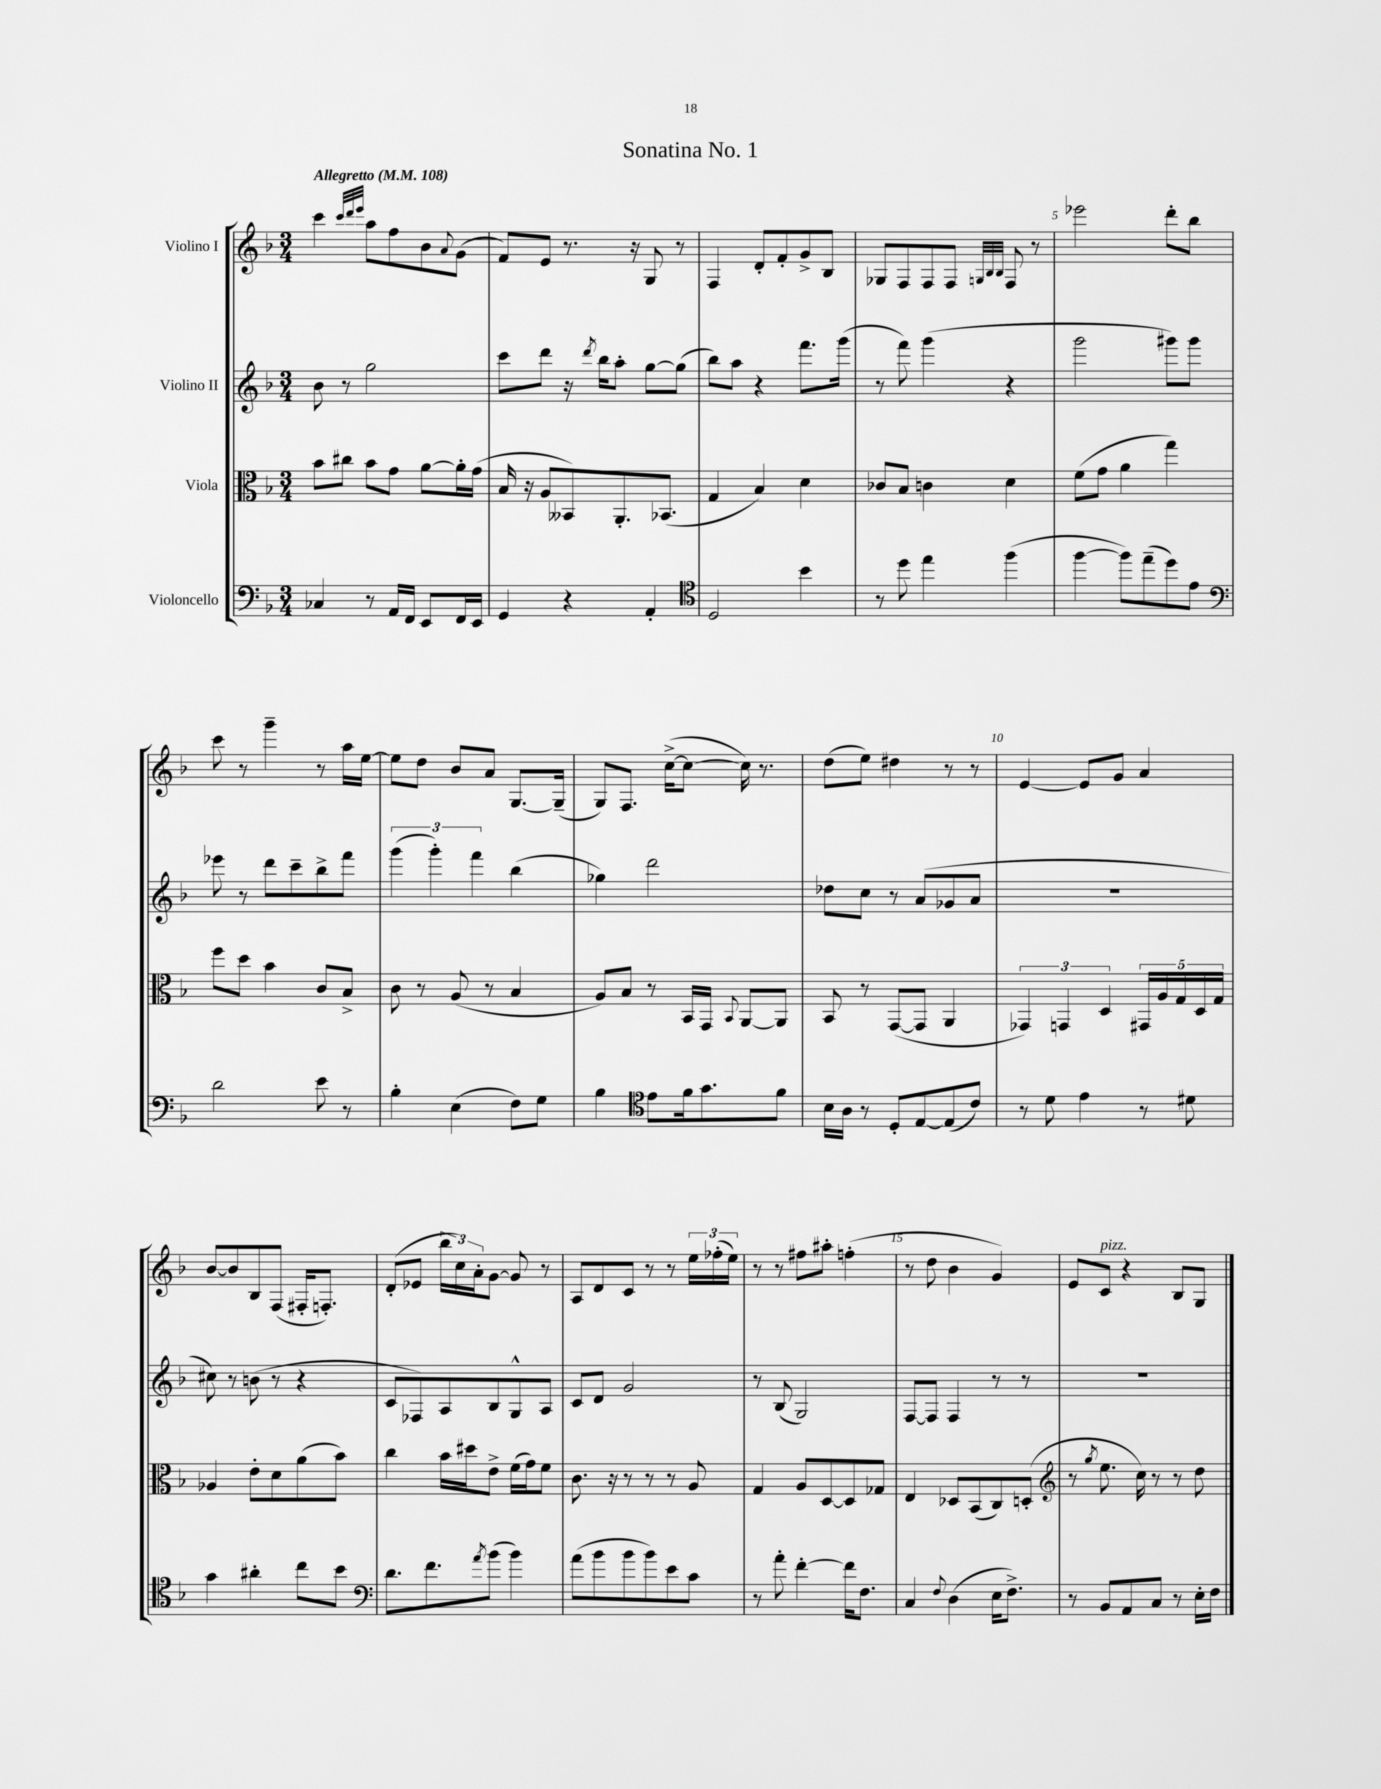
\header { title = "Sonatina No. 1" }
<<
\new StaffGroup <<
\new Staff = "s0" \with { instrumentName = "Violino I" } {
    \clef treble \key f \major \numericTimeSignature \time 3/4 \tempo "Allegretto" 4 = 108
    c'''4 \grace { c'''32 d'''32 e'''32 } a''8 f''8 bes'8 \appoggiatura { a'8 } g'8( |
    f'8) e'8 r8. r16 g8 r8 |
    f4 d'8-. f'8-. g'8-> bes8 |
    ges8 f8 f8 f8 \grace { g32 bes32 bes32 } f8 r8 |
    ees'''2 d'''8-. bes''8 |
    c'''8 r8 g'''4-- r8 a''16 e''16~ |
    e''8 d''8 bes'8 a'8 g8.~ g16--( |
    g8) f8. c''16~->( c''8~ c''16) r8. |
    d''8( e''8) dis''4 r8 r8 |
    e'4~ e'8 g'8 a'4 |
    bes'8~ bes'8 bes8 f8( fis16-. f8.-.) |
    d'8-.( ees'8 \tuplet 3/2 { bes''16 c''16) a'16-. } g'8~ g'8 r8 |
    a8 d'8 c'8 r8 r8 \tuplet 3/2 { e''16 fes''16-.( e''16) } |
    r8 r8 fis''8 ais''8-. f''4-.( |
    r8 d''8 bes'4 g'4) |
    e'8 c'8^\markup { \italic "pizz." } r4 bes8 g8 \bar "|." |
}
\new Staff = "s1" \with { instrumentName = "Violino II" } {
    \clef treble \key f \major \numericTimeSignature \time 3/4
    bes'8 r8 g''2 |
    c'''8 d'''8 r16 \acciaccatura { d'''8 } bes''16 a''8-. g''8~ g''8( |
    bes''8) a''8 r4 f'''8. g'''16( |
    r8 f'''8) g'''4( r4 |
    g'''2 gis'''8) gis'''8 |
    ees'''8 r8 d'''8 c'''8-- bes''8-> f'''8 |
    \tuplet 3/2 { g'''4( g'''4-.) f'''4 } bes''4( |
    ges''4) d'''2 |
    des''8 c''8 r8 a'8( ges'8 a'8 |
    R2. |
    cis''8) r8 b'8( r8 r4 |
    c'8 fes8) a8 bes8 g8-^ a8 |
    c'8 d'8 g'2 |
    r8 bes8( g2) |
    f8~ f8 f4 r8 r8 |
    R2. \bar "|." |
}
\new Staff = "s2" \with { instrumentName = "Viola" } {
    \clef alto \key f \major \numericTimeSignature \time 3/4
    bes'8 cis''8 bes'8 g'8 a'8~ a'16-. g'16( |
    bes16 r16 a8 beses,8) a,8.-. bes,8.( |
    g4 bes4) d'4 |
    ces'8 bes8 c'4 d'4 |
    f'8( g'8 a'4 g''4) |
    f''8 d''8 bes'4 c'8 bes8-> |
    c'8 r8 a8( r8 bes4 |
    a8) bes8 r8 bes,16 g,16 \appoggiatura { bes,8 } a,8~ a,8 |
    bes,8 r8 g,8~( g,8 a,4 |
    \tuplet 3/2 { ges,4) g,4 d4 } \tuplet 5/4 { gis,16 a16 g16 d16 g16 } |
    aes4 e'8-. d'8 a'8( bes'8) |
    c''4 bes'16 dis''16 e'8-> f'16( g'16) f'8 |
    c'8. r16 r8 r8 r8 a8 |
    g4 a8 d8~ d8 ges8 |
    e4 des8 bes,8( c8) d8-.( |
    \clef treble r8 \acciaccatura { g''8 } e''8. c''16) r8 r8 d''8 \bar "|." |
}
\new Staff = "s3" \with { instrumentName = "Violoncello" } {
    \clef bass \key f \major \numericTimeSignature \time 3/4
    ces4 r8 a,16 f,16 e,8 f,16 e,16 |
    g,4 r4 a,4-. |
    \clef tenor d2 bes'4 |
    r8 d''8 e''4 f''4( |
    f''4~ f''8) e''8--( d''8) e'8 |
    \clef bass d'2 e'8 r8 |
    bes4-. e4( f8) g8 |
    bes4 \clef tenor e'8 f'16 g'8. f'8 |
    bes16 a16 r8 d8-. e8~ e8( c'8) |
    r8 d'8 e'4 r8 dis'8 |
    g'4 ais'4-. c''8 bes'8 |
    \clef bass d'8. f'8. \acciaccatura { a'8 } bes'8( bes'4) |
    a'8( bes'8 bes'8 bes'8) e'8 c'8 |
    r8 a'8-. f'4~-. f'16 f8. |
    c4 \appoggiatura { f8 } d4( e16 f8.->) |
    r8 bes,8 a,8 c8 r8 e16-. f16 \bar "|." |
}
>>
>>
\layout { \context { \Score \override BarNumber.break-visibility = ##(#f #t #t) barNumberVisibility = #(every-nth-bar-number-visible 5) } }
